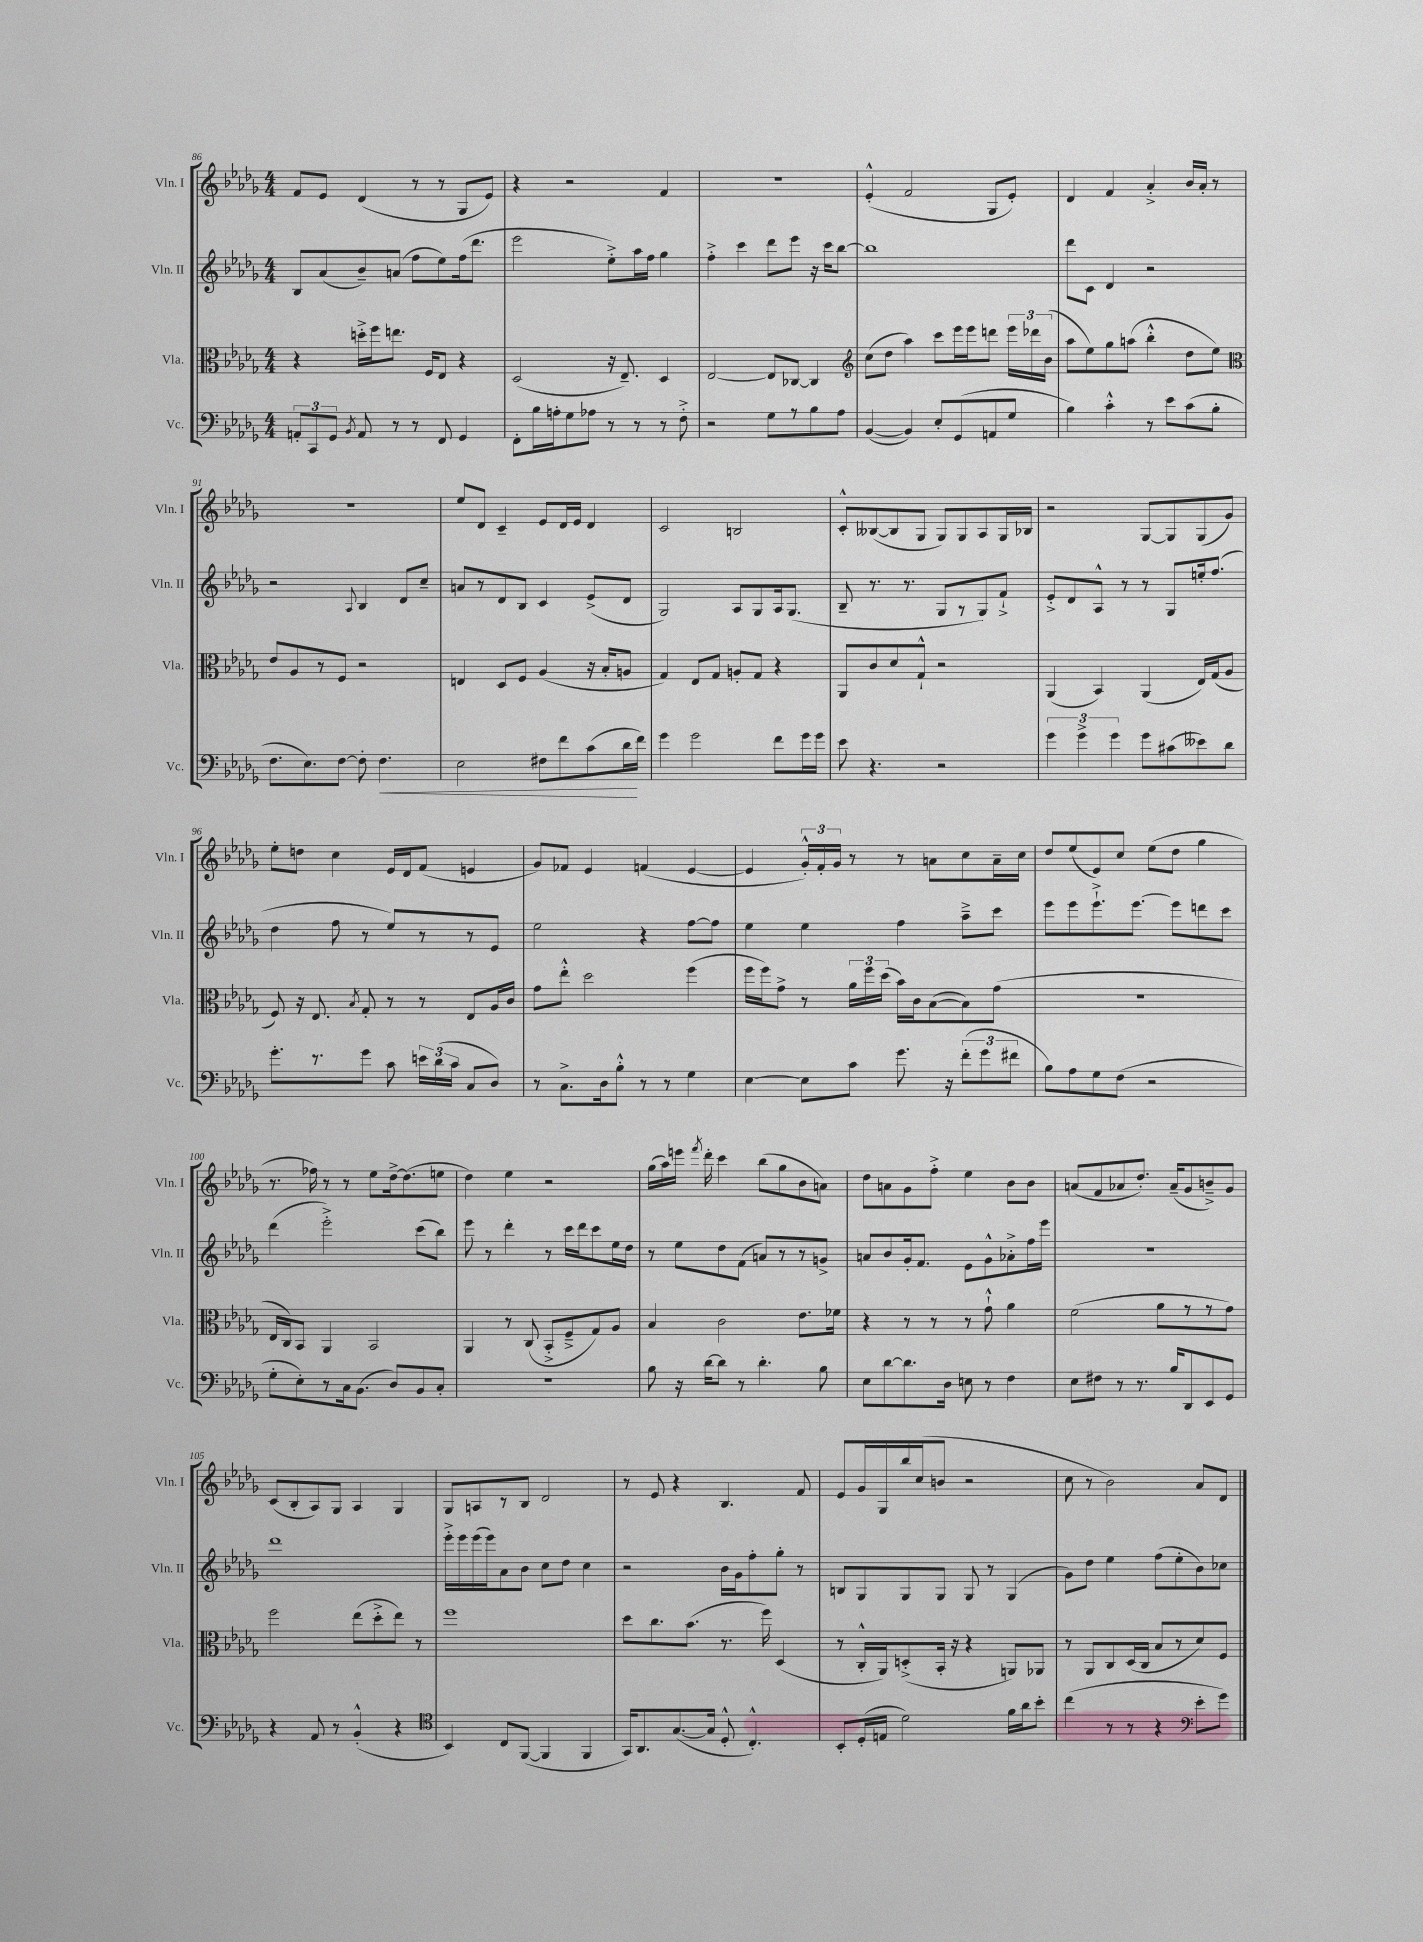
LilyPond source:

<<
\new StaffGroup <<
\new Staff = "s0" \with { instrumentName = "Vln. I" shortInstrumentName = "Vln. I" } {
    \clef treble \key des \major \numericTimeSignature \time 4/4
    \autoBeamOff f'8[ ees'8] des'4( r8 r8 ges8[ ees'8]) |
    r4 r2 f'4 |
    R1 |
    ees'4-.-^( f'2 ges8[ ees'8]-.) |
    des'4 f'4 aes'4-.-> bes'16[ aes'16]-. r8 |
    R1 |
    ees''8[ des'8] c'4-- ees'8[ des'16 ees'16] des'4 |
    c'2 b2 |
    c'8[-.-^ beses8~( beses8 ges8] ges8[) ges8 aes8 ges16 bes16] |
    r2 ges8[~ ges8 ges8( ges'8]) |
    ees''8[-. d''8] c''4 ees'16[ des'16 f'8]( e'4 |
    ges'8[) fes'8] ees'4 f'4( ees'4~ |
    ees'4 \tuplet 3/2 { ges'16[-.-^) f'16-. ges'16] } r8 r8 a'8[ c''8 a'16-- c''16] |
    des''8[ ees''8( ees'8) c''8] ees''8[( des''8] ges''4 |
    r8. fes''16) r8 r8 ees''8[ des''16~-> des''8.( e''8] |
    des''4) ees''4 r2 |
    ges''16[( aes''16) e'''16] \acciaccatura { f'''8 } des'''16-. c'''4 bes''8[( ges''8 bes'8 a'8]) |
    des''8[ a'8 ges'8 f''8]-.-> ees''4 bes'8[ bes'8] |
    a'8[( f'8 aes'8 des''8.]-.) aes'16[--( ges'8 b'8--->) ges'8] |
    c'8[( bes8-. aes8) ges8] aes4 ges4 |
    ges8[ a8 r8 bes8] des'2 |
    r8 ees'8 r4 bes4. f'8 |
    ees'8[ ges'16 ges16 bes''16 c''16( b'8] r2 |
    c''8 r8 bes'2) aes'8[ des'8] \bar "|." |
}
\new Staff = "s1" \with { instrumentName = "Vln. II" shortInstrumentName = "Vln. II" } {
    \clef treble \key des \major \numericTimeSignature \time 4/4
    \autoBeamOff bes8[ aes'8( bes'8--) a'8]( f''8[ ees''8) f''16( des'''8.] |
    ees'''2 ees''8[-.->) aes''16 f''16] ges''4 |
    f''4-.-> c'''4 des'''8[ ees'''8] r16 c'''16[ bes''8]~ |
    bes''1 |
    des'''8[ c'8] des'4 r2 |
    r2 \appoggiatura { aes8 } bes4 des'8[ c''8]-- |
    a'8[ r8 des'8 bes8] c'4 ees'8[->( des'8] |
    ges2) aes8[ ges8 aes16 ges8.]( |
    bes8-- r8. r8. ges8[ r8 ges8) f'8]-!-> |
    ees'8[-.-> des'8 aes8]-^ r8 r8 ges8[ e''16-. f''8.]( |
    des''4 f''8 r8 ees''8[) r8 r8 ees'8] |
    ees''2 r4 f''8[~ f''8] |
    ees''4 ees''4 f''4 aes''8[---> c'''8] |
    ees'''8[ ees'''8 ees'''8.-!-> ees'''8.]~ ees'''8[ d'''8 c'''8] |
    des'''4( ees'''2-.->) c'''8[( bes''8]) |
    ees'''8 r8 des'''4-. r8 c'''16[ des'''16 c'''8 ees''16 des''16] |
    r8 ees''8[ des''8 f'8]( a'8[) r8 r8 g'8]-> |
    a'8[ bes'8 ges'16-. f'8.] ees'8[ ges'8-^ aes'8-.-> f''16 ees'''16] |
    r1 |
    des'''1 |
    ees'''16[-.-> ees'''16 ees'''16( ees'''16) aes'8 bes'8] c''8[ des''8] c''4 |
    r2 bes'16[ ges'16 f''8-. ges''8]-. r8 |
    b8[ ges8 ges8 ges8] ges8 r8 ges4( |
    ges'8[) des''8] ees''4 f''8[( ees''8-. bes'8) ces''8] \bar "|." |
}
\new Staff = "s2" \with { instrumentName = "Vla." shortInstrumentName = "Vla." } {
    \clef alto \key des \major \numericTimeSignature \time 4/4
    \autoBeamOff r4 d''16[-.-> f''16 e''8.] f16[ ees8] r4 |
    des2( r16 ees8.--) des4 |
    ees2~ ees8[ ces8]~ ces4 |
    \clef treble c''8[( des''8] aes''4) c'''8[ ees'''16 ees'''16 d'''8] \tuplet 3/2 { ees'''16[ des'''16 bes'16]( } |
    aes''8[ ees''8) ges''8 a''8]( bes''4-.-^ des''8[ ees''8]) |
    \clef alto ees'8[ aes8 r8 f8] r2 |
    e4 des8[ f8] aes4( r16 bes16[-. a8] |
    ges4) ees8[ ges8] a8[-. ges8] r4 |
    aes,8[ c'8 des'8 ges8]-!-^ r2 |
    aes,4( bes,4) aes,4( ees16[) ges16( aes8] |
    f8) r16 ees8. \acciaccatura { bes8 } ges8-. r8 r8 ees8[ aes16 c'16] |
    ges'8[ ees''8]-.-^ des''2 f''4( |
    f''16[ f''16) ges'8]-> r8 \tuplet 3/2 { aes'16[ f''16 des''16]( } bes'16[) c'16 bes8~( bes8) ges'8]( |
    R1 |
    ees16[ c16) bes,8] aes,4 bes,2 |
    aes,4 r8 c8( bes,8[-.-> f8---> ges8) aes8] |
    bes4 c'2 ees'8.[ fes'16] |
    r4 r8 r8 r8 ges'8-!-^ aes'4 |
    f'2( aes'8[ r8 r8 ges'8]) |
    f''2 ees''8[( des''8-.-> ees''8]) r8 |
    f''1 |
    des''8[ c''8. bes'8.]( r8. f''16) des4( |
    r8 c16[-.-^ aes,16) d8-.->( bes,16]-. r16 r4 a,8[) aes,8] |
    r8 aes,8[ c8 des16( c16] bes8[ r8 des'8) f8] \bar "|." |
}
\new Staff = "s3" \with { instrumentName = "Vc." shortInstrumentName = "Vc." } {
    \clef bass \key des \major \numericTimeSignature \time 4/4
    \autoBeamOff \tuplet 3/2 { a,8[-. c,8 ges,8] } \acciaccatura { bes,8 } a,8 r8 r8 f,8 ges,4 |
    f,8[-. bes16 a16-. ges8 aes8] r8 r8 r8 f8-.-> |
    r2 ges8[ r8 bes8 aes8] |
    bes,4~( bes,4) ees8[-. ges,8( a,8 ges8] |
    bes4) c'4-.-^ r8 ees'8[ c'8( bes8]-. |
    f8.[ ees8.) f8]~ f8-. f4.\< |
    ees2 fis8[ f'8 c'8( des'16\! f'16]) |
    ges'4 ges'2 f'8[ ges'16 ges'16] |
    ees'8 r4. r2 |
    \tuplet 3/2 { ges'4 ges'4-> ges'4 } ges'8[ cis'8( eeses'8) des'8] |
    ges'8.[-. r8. ges'8] c'8 \tuplet 3/2 { e'16[ des'16( c'16] } c8[ des8]) |
    r8 c8.[-> des16 bes8]-.-^ r8 r8 ges4 |
    ees4~ ees8[ c'8] ges'8. r16 \tuplet 3/2 { f'8[-.( ges'8 fis'8] } |
    bes8[) aes8 ges8 f8]( r2 |
    ges8[-. ees8-.) r8 c16 bes,8.]( des8[) bes,8 c8]-. |
    R1 |
    bes8 r16 des'16[~ des'8] r8 des'4.-. bes8 |
    ees8[ des'8~ des'8. des16] e8 r8 f4 |
    ees8[ fis8] r8 r8. bes16[ des,8 ees,8 ges,8] |
    r4 aes,8 r8 bes,4-.-^( r4 |
    \clef tenor bes,4) c8[ f,8]~( f,4 f,4 |
    ges,16[) aes,8. ges8.~( ges16] des8-.-^ c4.-.-^) |
    bes,8[-. des16-.( e16] des'2) f'16[ aes'16 bes'8]-. |
    c''4( r8 r8 r4 \clef bass ees'8[-. ges'8]) \bar "|." |
}
>>
>>
\layout { \context { \Score currentBarNumber = #86 } }
